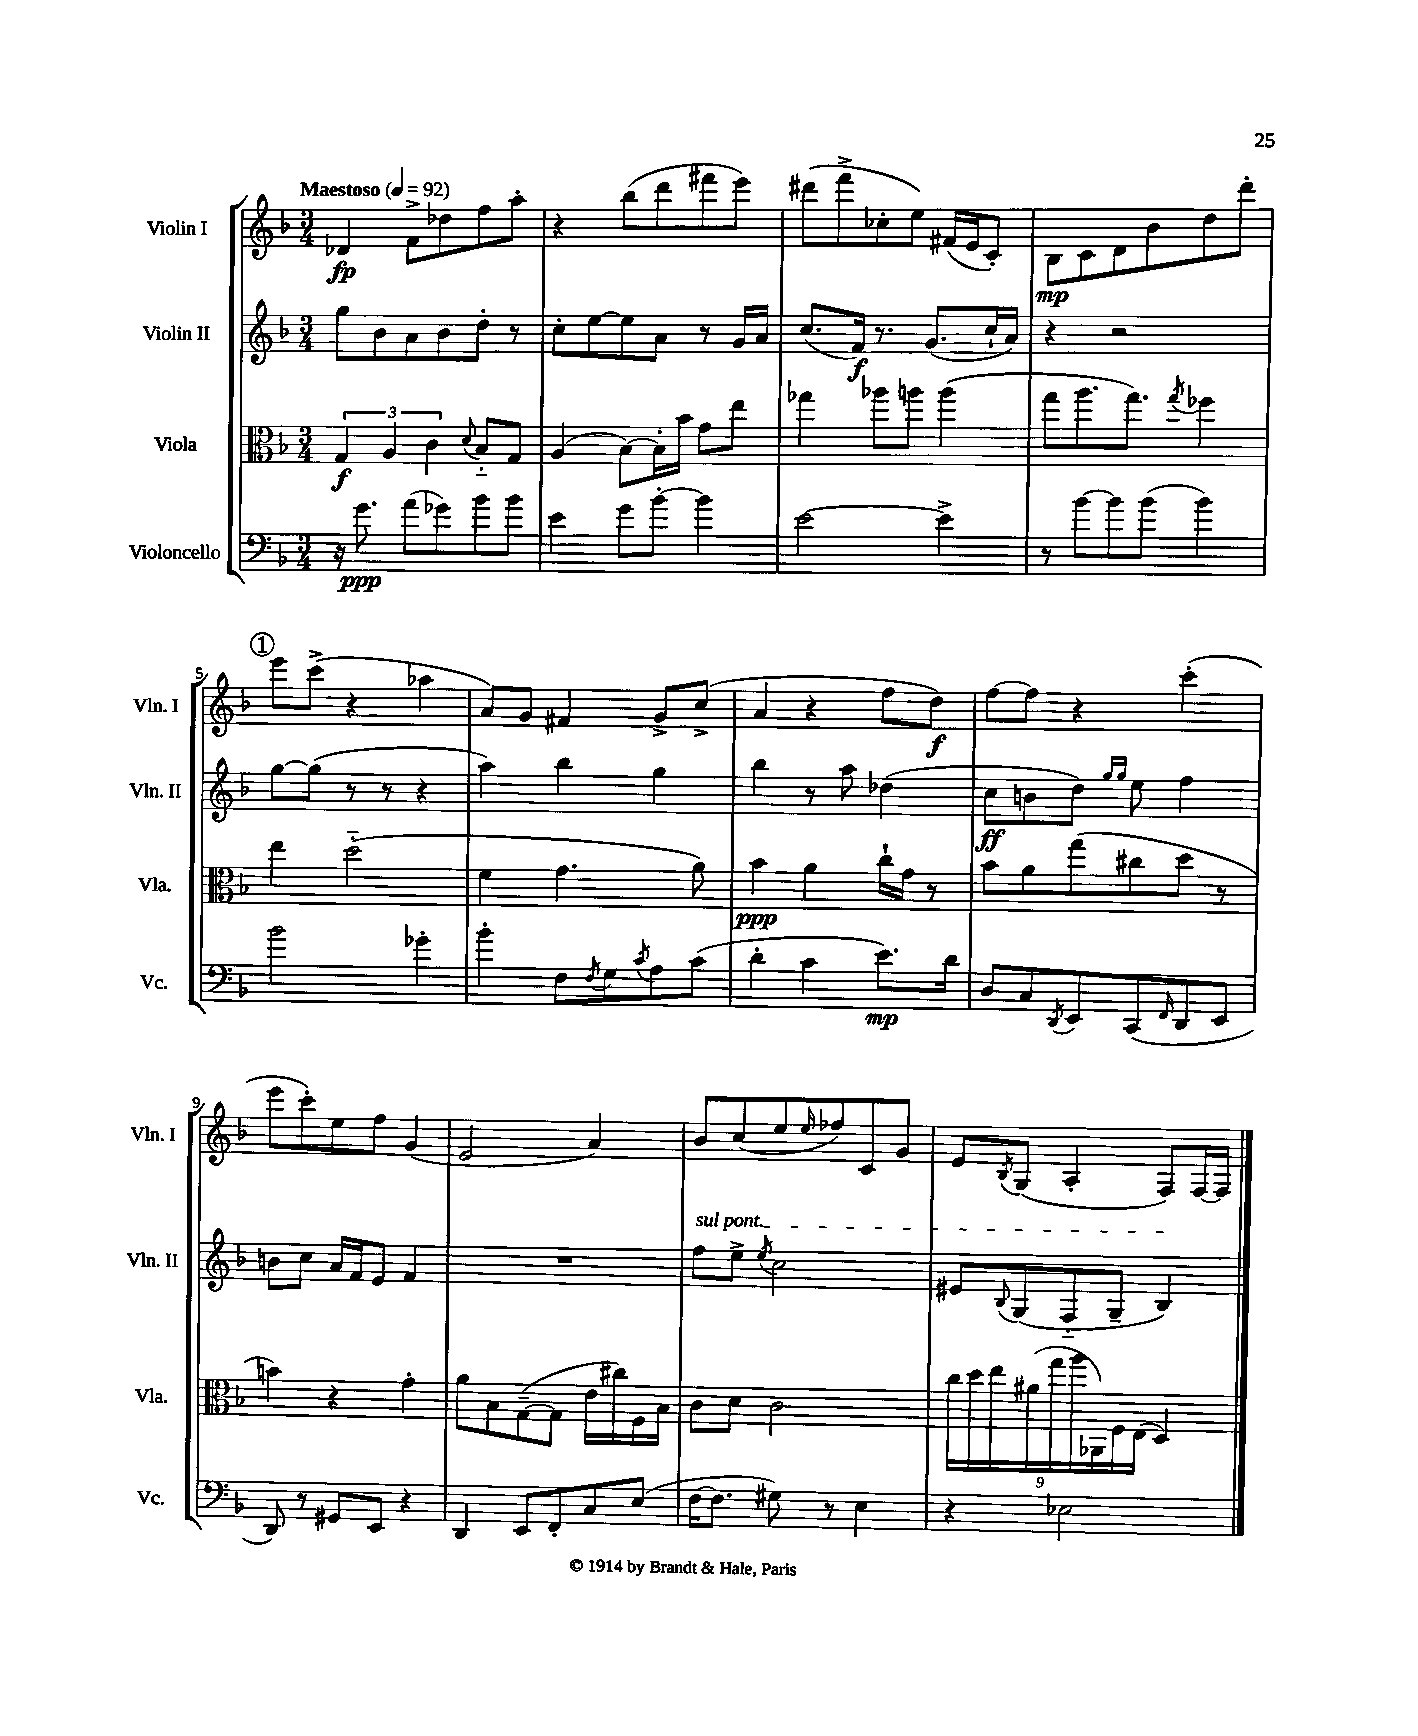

**kern	**kern	**kern	**kern
*staff4	*staff3	*staff2	*staff1
*clefF4	*clefC3	*clefG2	*clefG2
*k[b-]	*k[b-]	*k[b-]	*k[b-]
*M3/4	*M3/4	*M3/4	*M3/4
*MM92	*MM92	*MM92	*MM92
16r	6G	8gg	4d-
8.g	.	.	.
.	.	8b-	.
.	6A	.	.
(8a	.	8a	8f^
.	6c	.	.
8g-)	.	8b-	8dd-
.	8qqd	.	.
8b-	8B-'~	8dd'	8ff
8b-	8G	8r	8aa'
=	=	=	=
4e	(4A	8cc'	4r
.	.	[8ee	.
8g	[8B-)	8ee]	(8bb-
[8b-'	16B-']	8a	8ddd
.	16b-	.	.
4b-]	8g	8r	8fff#
.	8ee	16g	8eee)
.	.	16a	.
=	=	=	=
[2e	4gg-	(8.cc	(8ddd#
.	.	.	8fff^
.	.	16f)	.
.	8aa-	8.r	8cc-'
.	8aa	.	8ee)
.	.	(8.g	.
4e^]	(4aa	.	(16f#
.	.	.	16e
.	.	16cc`	8c')
.	.	16a)	.
=	=	=	=
8r	8gg	4r	8B-
[8b-	8.aa	.	8c
8b-]	.	2r	8d
.	8.gg)	.	.
(8b-	.	.	8b-
.	8qgg	.	.
4b-)	4ff-	.	8dd
.	.	.	8ddd'
=	=	=	=
2b-	4ee	[8gg	8eee
.	.	(8gg]	(8ccc^
.	(2dd'~	8r	4r
.	.	8r	.
4g-'	.	4r	4aa-
=	=	=	=
4b-'	4f	4aa)	8a)
.	.	.	8g
8F	4.g	4bb-	4f#
8qF	.	.	.
8G	.	.	.
8qc	.	.	.
8A	.	4gg	8g^
(8c	8a)	.	(8cc^
=	=	=	=
4d'	4b-	4bb-	4a
4c	4a	8r	4r
.	.	8aa	.
8.e)	16cc`	(4dd-	8ff
.	16g	.	.
.	8r	.	8dd)
16d	.	.	.
=	=	=	=
8D	8b-	8cc	[8ff
8C	8a	8b	8ff]
8qDD	.	.	.
8EE	(8gg	8dd)	4r
.	.	16qqgg	.
.	.	16qqgg	.
(8CC	8cc#	8ee	.
16qqFF	.	.	.
8DD	8dd	4ff	(4ccc'
8EE	8r	.	.
=	=	=	=
8DD)	4b)	8b	8eee
8r	.	8cc	8ccc')
8GG#	4r	16a	8ee
.	.	16f	.
8EE	.	8e	8ff
4r	4g'	4f	(4g
=	=	=	=
4DD	8a	2.r	2e
.	8B-	.	.
8EE	([8G~	.	.
8FF'	8G]	.	.
8C	16e	.	4a)
.	16cc#)	.	.
(8E	16F	.	.
.	16B-	.	.
=	=	=	=
[16F	8c	8ff	8b-
8.F]	.	.	.
.	8d	8ee^	(8cc
.	.	8qee	.
8G#)	2c	2cc	8ee
.	.	.	16qqee
8r	.	.	8ff-)
4E	.	.	8c
.	.	.	8g
=	=	=	=
4r	18cc	8e#	8e
.	18dd	.	.
.	18ee	.	.
.	.	8qqB-	8qB-
.	.	(8G	(8G
.	(18a#	.	.
.	18gg	.	.
2E-	.	8F'~	4A'
.	18aa	.	.
.	18AA-)	.	.
.	.	8G~	.
.	18F	.	.
.	(18E	.	.
.	4D)	4B-)	8F)
.	.	.	[16F
.	.	.	16F]
==	==	==	==
*-	*-	*-	*-
